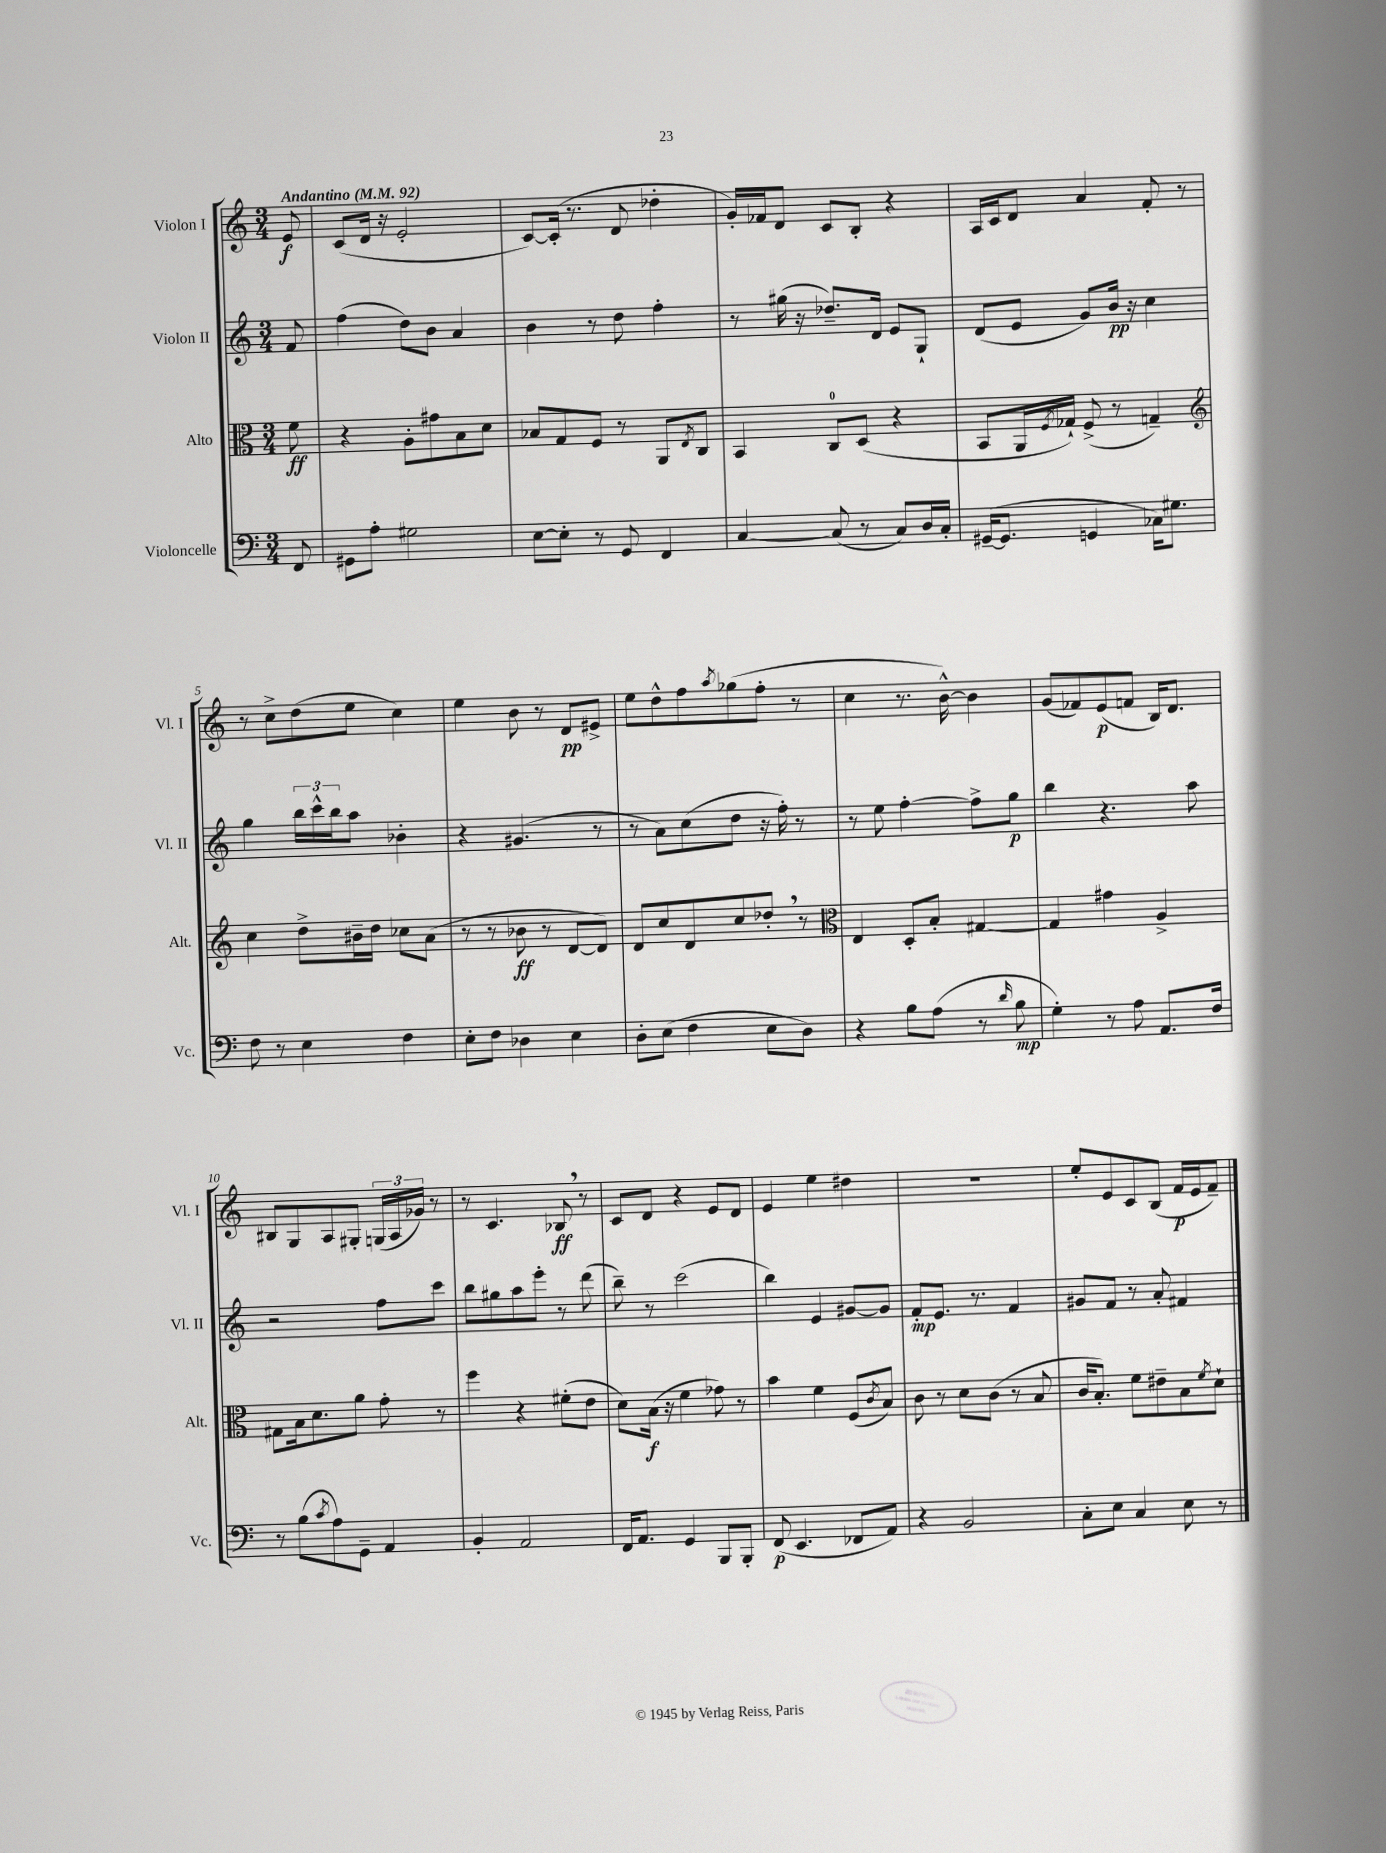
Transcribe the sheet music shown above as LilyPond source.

<<
\new StaffGroup <<
\new Staff = "s0" \with { instrumentName = "Violon I" shortInstrumentName = "Vl. I" } {
    \clef treble \key c \major \numericTimeSignature \time 3/4 \partial 8 \tempo "Andantino" 4 = 92
    e'8\f |
    c'8( d'16 r16 e'2-. |
    c'8~) c'16-.( r8. d'8 des''4-. |
    g'16-.) fes'16 d'8 c'8 b8-. r4 |
    a16 c'16 d'8 a'4 f'8-. r8 |
    r8 c''8-> d''8( e''8 c''4) |
    e''4 b'8 r8 d'8\pp eis'8-> |
    e''8 d''8-^ f''8 \acciaccatura { a''8 } ges''8( f''8-. r8 |
    c''4 r8. b'16~-^) b'4 |
    g'8( fes'8) e'8\p( f'8 b16) d'8. |
    bis8 g8 a8 gis8-. \tuplet 3/2 { g16( a16 ges'16) } r8 |
    r8 c'4. bes8\ff \breathe r8 |
    c'8 d'8 r4 e'8 d'8 |
    e'4 e''4 dis''4 |
    R2. |
    e''8-. e'8 c'8 b8( f'16\p e'16 f'8--) \bar "|." |
}
\new Staff = "s1" \with { instrumentName = "Violon II" shortInstrumentName = "Vl. II" } {
    \clef treble \key c \major \numericTimeSignature \time 3/4 \partial 8
    f'8 |
    f''4( d''8) b'8 a'4 |
    b'4 r8 d''8 f''4-. |
    r8 gis''16( r16 des''8.--) d'16 e'8 g8-! |
    d'8( e'8 g'8) b'16\pp r16 c''4 |
    g''4 \tuplet 3/2 { b''16 c'''16-^ b''16 } a''8 bes'4-. |
    r4 gis'4.( r8 |
    r8 a'8) c''8( d''8 r16 f''16-.) r8 |
    r8 e''8 f''4~-. f''8-> g''8\p |
    b''4 r4. a''8 |
    r2 f''8 c'''8 |
    b''8 gis''8 a''8 e'''8-. r8 d'''8( |
    b''8--) r8 c'''2( |
    b''4) e'4 gis'8~ gis'8 |
    f'8-.\mp e'8. r8. f'4 |
    gis'8 f'8 r8 a'8-. fis'4 \bar "|." |
}
\new Staff = "s2" \with { instrumentName = "Alto" shortInstrumentName = "Alt." } {
    \clef alto \key c \major \numericTimeSignature \time 3/4 \partial 8
    f'8\ff |
    r4 a8-. gis'8 b8 d'8 |
    bes8 g8 f8 r8 a,8 \acciaccatura { e8 } c8 |
    b,4 c8-0 d8( r4 |
    b,8 a,16 \acciaccatura { f8 } ges16-!) f8->( r8 g4--) |
    \clef treble c''4 d''8-> bis'16-- d''16 ces''8 a'8( |
    r8 r8 bes'8\ff r8 d'8~ d'8) |
    d'8 c''8 d'8 c''8 des''8-. \breathe r8 |
    \clef alto e4 d8-. b8-. gis4~ |
    gis4 gis'4 a4-> |
    gis8 b16 d'8. a'8 g'8-. r8 |
    f''4 r4 fis'8-.( e'8 |
    d'8) b16\f( r16 f'4 ges'8) r8 |
    b'4 f'4 f8( \acciaccatura { c'8 } b8) |
    c'8 r8 d'8 c'8( r8 b8 |
    c'16 b8.-.) f'8 eis'8-- b8 \acciaccatura { f'8 } d'8-! \bar "|." |
}
\new Staff = "s3" \with { instrumentName = "Violoncelle" shortInstrumentName = "Vc." } {
    \clef bass \key c \major \numericTimeSignature \time 3/4 \partial 8
    f,8 |
    gis,8 a8-. gis2 |
    e8~ e8-. r8 g,8 f,4 |
    c4~ c8( r8 c8) d16 c16-. |
    gis,16~--( gis,8. g,4 ces16) gis8. |
    f8 r8 e4 f4 |
    e8-. f8 des4 e4 |
    d8-. e8( f4 e8 d8) |
    r4 b8 a8( r8 \grace { d'16 } b8\mp |
    g4-.) r8 a8 a,8. f16 |
    r8 b8( \acciaccatura { c'8 } a8) g,8-- a,4 |
    b,4-. a,2 |
    f,16 a,8. g,4 b,,8 b,,8-. |
    f,8\p( e,4. fes,8 a,8) |
    r4 b,2 |
    c8-. e8 c4 e8 r8 \bar "|." |
}
>>
>>
